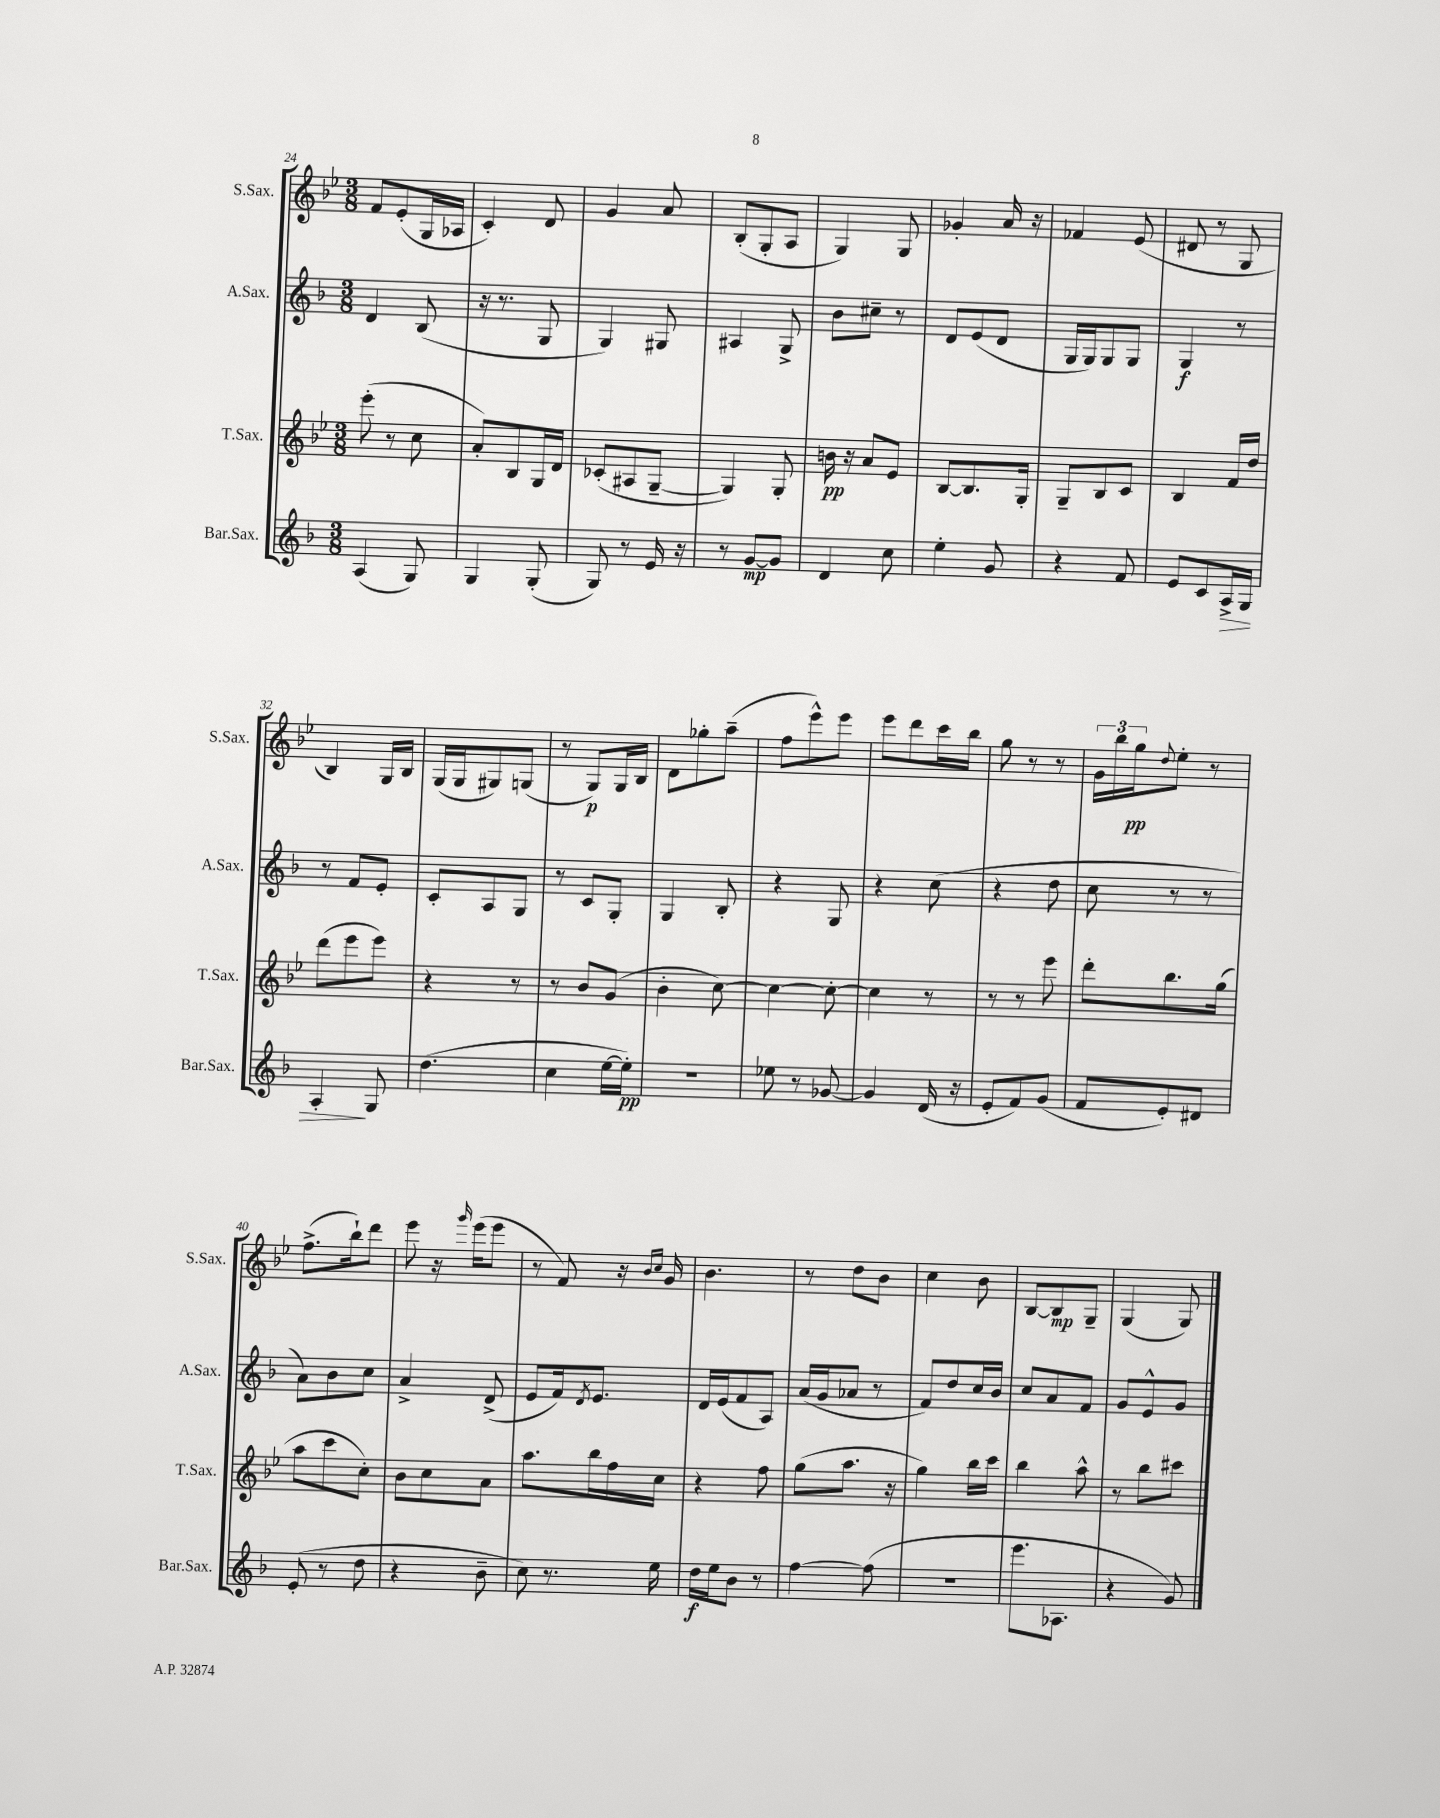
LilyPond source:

<<
\new StaffGroup <<
\new Staff = "s0" \with { instrumentName = "S.Sax." shortInstrumentName = "S.Sax." } {
    \clef treble \key bes \major \numericTimeSignature \time 3/8
    f'8 ees'8-.( g16 aes16 |
    c'4-.) d'8 |
    g'4 a'8 |
    bes8-.( g8-. a8 |
    g4) g8 |
    ges'4-. a'16 r16 |
    fes'4 ees'8( |
    dis'8 r8 g8 |
    bes4) g16 bes16 |
    g16( g16 gis8) g8( |
    r8 g8\p) g16 bes16 |
    d'8 ges''8-. a''8--( |
    f''8 ees'''8-^) ees'''8 |
    ees'''8 d'''8 c'''16 bes''16 |
    g''8 r8 r8 |
    \tuplet 3/2 { g'16 bes''16 g''16\pp } \appoggiatura { d''8 } ees''8-. r8 |
    f''8.->( bes''16-!) d'''8 |
    ees'''8 r16 \grace { g'''16 } ees'''16( ees'''8 |
    r8 f'8) r16 \grace { bes'16 c''16 } g'16 |
    bes'4. |
    r8 d''8 bes'8 |
    c''4 bes'8 |
    bes8~ bes8\mp g8-- |
    g4( g8) \bar "|." |
}
\new Staff = "s1" \with { instrumentName = "A.Sax." shortInstrumentName = "A.Sax." } {
    \clef treble \key f \major \numericTimeSignature \time 3/8
    d'4 bes8( |
    r16 r8. g8 |
    g4) gis8 |
    ais4 g8-> |
    bes'8 cis''8-- r8 |
    d'8 e'8( d'8 |
    g16 g16) g8 g8 |
    g4\f r8 |
    r8 f'8 e'8-. |
    c'8-. a8 g8 |
    r8 c'8 g8-. |
    g4 bes8-. |
    r4 g8 |
    r4 c''8( |
    r4 d''8 |
    c''8 r8 r8 |
    a'8) bes'8 c''8 |
    a'4-> d'8->( |
    e'8 f'16) \acciaccatura { d'8 } e'8. |
    d'16 e'16( f'8 a8) |
    a'16( g'16 aes'8 r8 |
    f'8) d''8 c''16 bes'16 |
    c''8 a'8 f'8 |
    g'8 e'8-^ g'8 \bar "|." |
}
\new Staff = "s2" \with { instrumentName = "T.Sax." shortInstrumentName = "T.Sax." } {
    \clef treble \key bes \major \numericTimeSignature \time 3/8
    ees'''8-.( r8 c''8 |
    a'8-.) bes8 g16 d'16 |
    ces'8-.( ais8 g8~-- |
    g4) g8-. |
    b'16\pp r16 a'8 ees'8 |
    bes8~ bes8. g16-. |
    g8-- bes8 c'8 |
    bes4 f'16 d''16 |
    d'''8( ees'''8 ees'''8) |
    r4 r8 |
    r8 bes'8 g'8( |
    bes'4-. c''8~) |
    c''4~ c''8~-. |
    c''4 r8 |
    r8 r8 ees'''8 |
    d'''8-. bes''8. g''16( |
    a''8 c'''8 c''8-.) |
    bes'8 c''8 a'8 |
    a''8. bes''16 f''16 c''16 |
    r4 f''8 |
    g''8( a''8. r16 |
    g''4) bes''16 c'''16 |
    bes''4 a''8-^ |
    r8 bes''8 cis'''8 \bar "|." |
}
\new Staff = "s3" \with { instrumentName = "Bar.Sax." shortInstrumentName = "Bar.Sax." } {
    \clef treble \key f \major \numericTimeSignature \time 3/8
    a4( g8) |
    g4 g8-.( |
    g8) r8 e'16 r16 |
    r8 g'8~\mp g'8 |
    d'4 c''8 |
    e''4-. g'8 |
    r4 f'8 |
    e'8 c'8 a16->\> g16 |
    a4-.\! g8 |
    d''4.( |
    c''4 e''16~ e''16-.\pp) |
    R4. |
    ees''8 r8 ges'8~ |
    ges'4 d'16( r16 |
    e'8-. f'8) g'8( |
    f'8 e'8-.) dis'8 |
    e'8-.( r8 d''8 |
    r4 bes'8-- |
    c''8) r8. e''16 |
    d''16\f e''16 bes'8 r8 |
    f''4~ f''8( |
    R4. |
    e'''8. aes8. |
    r4 g'8) \bar "|." |
}
>>
>>
\layout { \context { \Score currentBarNumber = #24 } }
